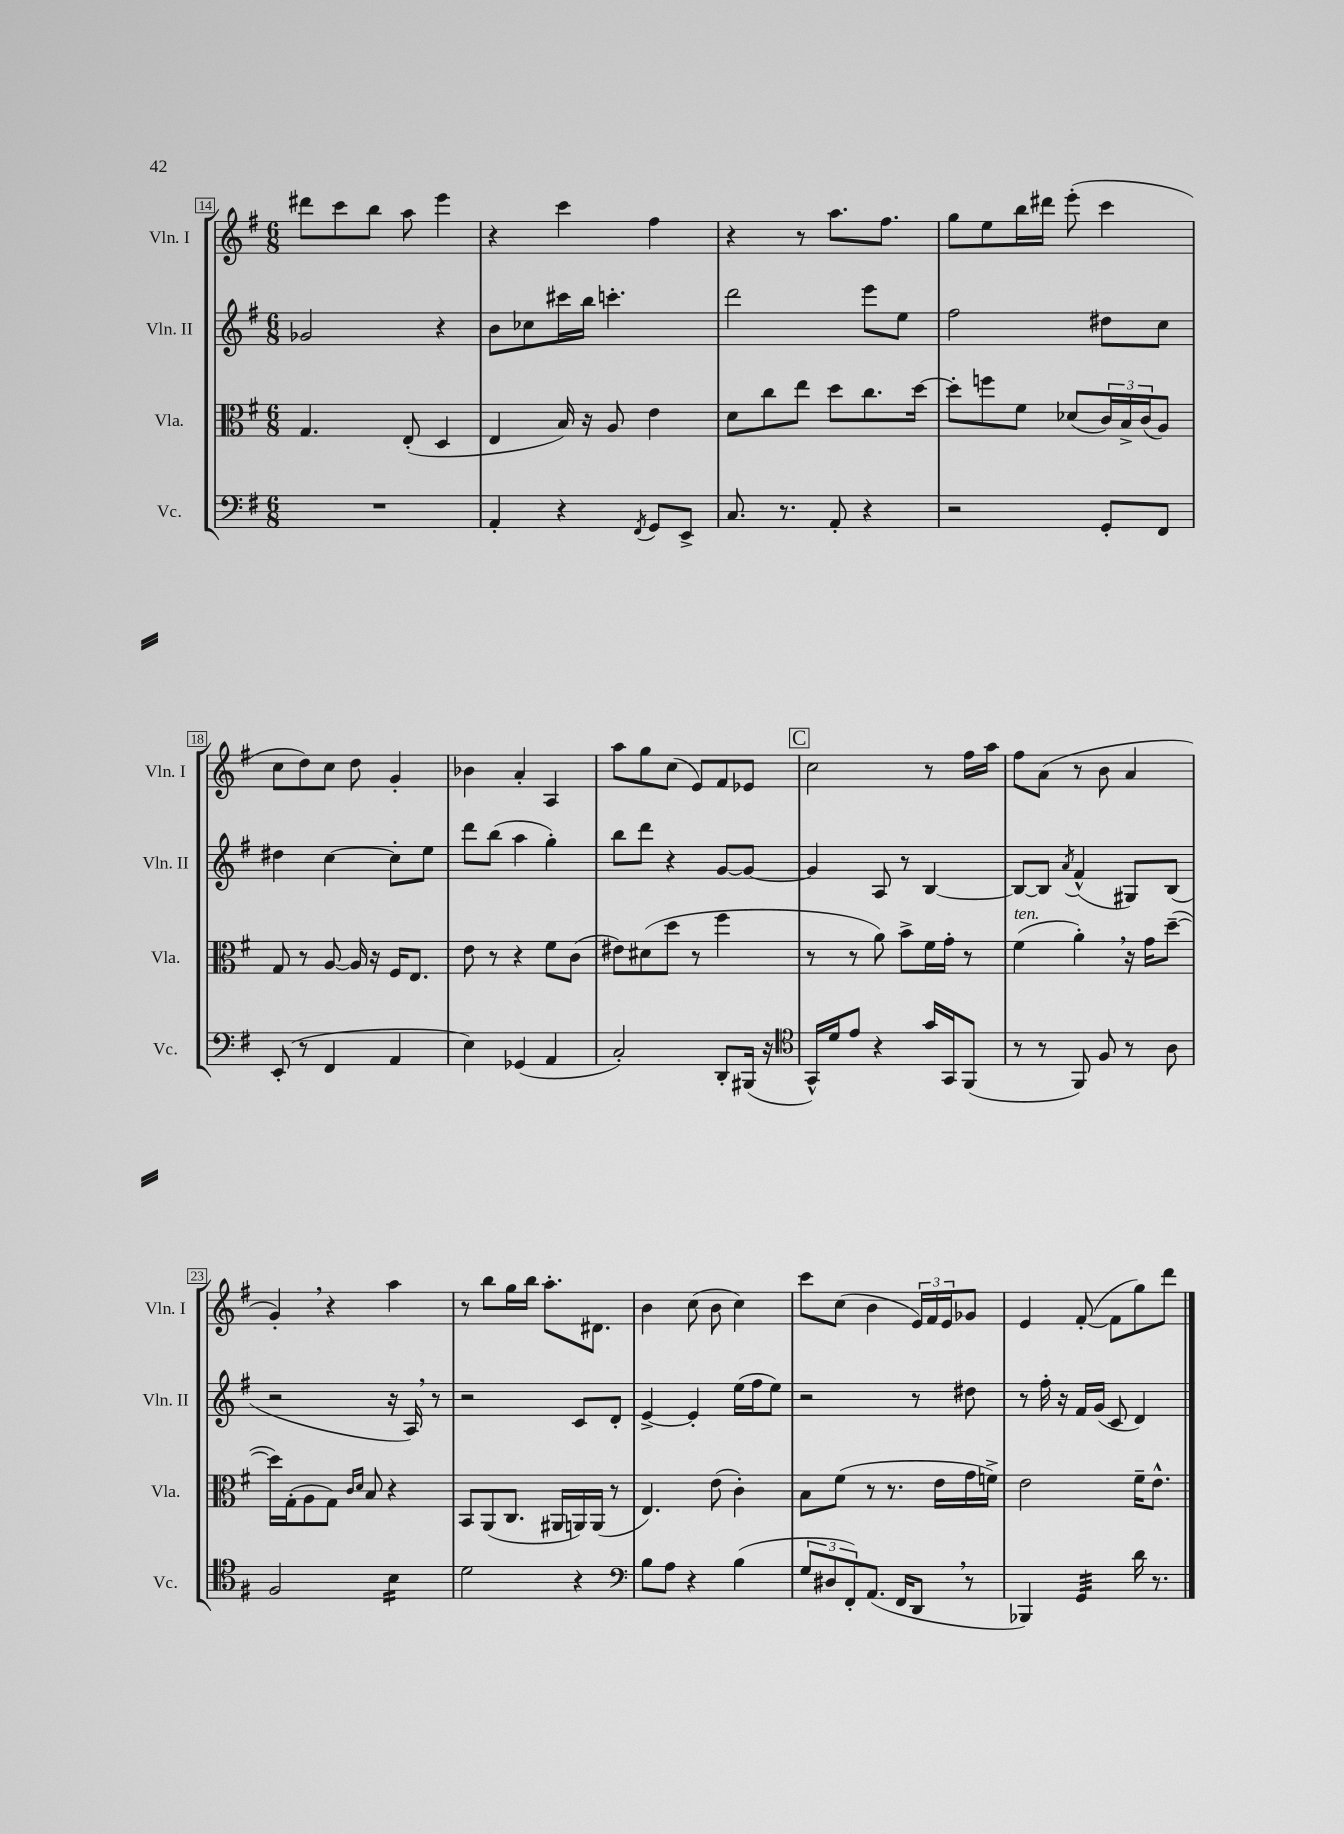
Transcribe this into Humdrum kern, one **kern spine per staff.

**kern	**kern	**kern	**kern
*part4	*part3	*part2	*part1
*staff4	*staff3	*staff2	*staff1
*I"Vc.	*I"Vla.	*I"Vln. II	*I"Vln. I
*I'Vc.	*I'Vla.	*I'Vln. II	*I'Vln. I
*clefF4	*clefC3	*clefG2	*clefG2
*k[f#]	*k[f#]	*k[f#]	*k[f#]
*M6/8	*M6/8	*M6/8	*M6/8
=14	=14	=14	=14
2.r	4.G/	2g-X/	8ddd#X\L
.	.	.	8ccc\
.	.	.	8bb\J
.	(8E'/	.	8aa\
.	4D/	4r	4eee\
=15	=15	=15	=15
4AA'/	4E/	8b\L	4r
.	.	8cc-X\	.
4r	16B/)	16ccc#X\L	4ccc\
.	16r	16bb\JJ	.
.	8A/	4.cccn'\	.
8qFF#/	.	.	.
8GG/L	4e\	.	4ff#\
8EE^/J	.	.	.
=16	=16	=16	=16
8.C/	8d\L	2ddd\	4r
.	8cc\	.	.
8.r	.	.	.
.	8ee\J	.	8r
8AA'/	8dd\L	.	8.aa\L
4r	8.cc\	8eee\L	.
.	.	.	8.ff#\J
.	.	8ee\J	.
.	[16dd\Jk	.	.
=17	=17	=17	=17
2r	8dd'\L]	2ff#\	8gg\L
.	8ffn\	.	8ee\
.	8f#\J	.	16bb\L
.	.	.	16ddd#X\JJ
.	(8d-X/L	.	(8eee'\
8GG'/L	24c/L)	8dd#X\L	4ccc\
.	24B^/	.	.
.	(24c/J	.	.
8FF#/J	8A/J)	8cc\J	.
!!LO:LB:g=z
=18	=18	=18	=18
(8EE'/	8G/	4dd#X\	8cc\L
8r	8r	.	8dd\)
4FF#/	[8A/	[4cc\	8cc\J
.	16A/]	.	8dd\
.	16r	.	.
4AA/	16F#/KL	8cc'\L]	4g'/
.	8.E/J	.	.
.	.	8ee\J	.
=19	=19	=19	=19
4E\)	8e\	8ddd\L	4b-X\
.	8r	(8bb\J	.
(4GG-X/	4r	4aa\	4a'/
4AA/	8f#\L	4gg'\)	4A/
.	(8c\J	.	.
=20	=20	=20	=20
2C'/)	8e#X\L)	8bb\L	8aa\L
.	(8d#X\	8ddd\J	8gg\
.	8dd\J	4r	(8cc\J
.	8r	.	8e/L)
8DD'/L	4ff#\	[8g/L	8f#/
(16BBB#X/Jk	.	8g/J_	8e-X/J
16r	.	.	.
!!LO:REH:place=s1:t=C
=21	=21	=21	=21
*clefC4	*	*	*
16GG^^/LL)	8r	4g/]	2cc\
16d/J	.	.	.
8e/J	8r	.	.
4r	8a\)	8A/	.
.	8b^\L	8r	.
16g/LL	16f#\L	[4B/	8r
16GG/J	16g'\JJ	.	.
(8FF#/J	8r	.	16ff#\LL
.	.	.	16aa\JJ
=22	=22	=22	=22
!	!LO:TX:a:i:t=ten.	!	!
8r	(4f#\	8B/L_	8ff#\L
8r	.	8B/J]	(8a\J
.	.	8qa/	.
8FF#/)	4a',\)	(4f#^^/	8r
8F#/	.	.	8b\
8r	16r	8G#X/L)	4a/
.	16g\KL	.	.
8A\	([8dd~\J	(8B/J	.
!!LO:LB:g=z
=23	=23	=23	=23
2F#/	16dd\LL])	2r	4g',/)
.	(16G'\J	.	.
.	8A\	.	.
.	8G\J)	.	4r
.	16qqc/LL	.	.
.	16qqd/JJ	.	.
.	8B/	.	.
*tremolo	*	*	*
16B\LL	4r	16r	4aa\
16B\	.	16A,/)	.
16B\	.	8r	.
16B\JJ	.	.	.
*Xtremolo	*	*	*
=24	=24	=24	=24
2d\	8BB/L	2r	8r
.	(8AA/	.	8bb\L
.	8.C/J	.	16gg\L
.	.	.	16bb\JJ
.	.	.	8.aa'\L
.	16AA#X/LL	.	.
4r	16AAn/)	8c/L	.
.	(16AA/JJ	.	8.d#X\J
.	8r	8d'/J	.
=25	=25	=25	=25
*clefF4	*	*	*
8B\L	4.E/)	[4e^/	4b\
8A\J	.	.	.
4r	.	4e'/]	(8cc\
.	(8e\	.	8b\
(4B\	4c'\)	(16ee\LL	4cc\)
.	.	16ff#\J	.
.	.	8ee\J)	.
=26	=26	=26	=26
12G/L	8B\L	2r	8ccc\L
12D#X/	.	.	.
.	(8f#\J	.	(8cc\J
12FF#'/)	.	.	.
(8.AA/J	8r	.	4b\
.	8.r	.	.
16FF#/KL	.	.	.
8DD,/J	.	8r	24e/LL)
.	.	.	24f#/
.	16e\LL	.	.
.	.	.	24e/J
8r	16g\	8dd#X\	8g-X/J
.	16fn^\JJ)	.	.
=27	=27	=27	=27
4BBB-X/)	2e\	8r	4e/
.	.	16ff#'\	.
.	.	16r	.
*tremolo	*	*	*
32GG/LLL	.	16f#/LL	([8f#'/
32GG/	.	.	.
32GG/	.	(16g/JJ	.
32GG/	.	.	.
32GG/	.	8c/	8f#\L]
32GG/	.	.	.
32GG/	.	.	.
32GG/JJJ	.	.	.
*Xtremolo	*	*	*
16d\	16f#~\KL	4d/)	8gg\)
8.r	8.e^^\J	.	.
.	.	.	8ddd\J
==	==	==	==
*-	*-	*-	*-
